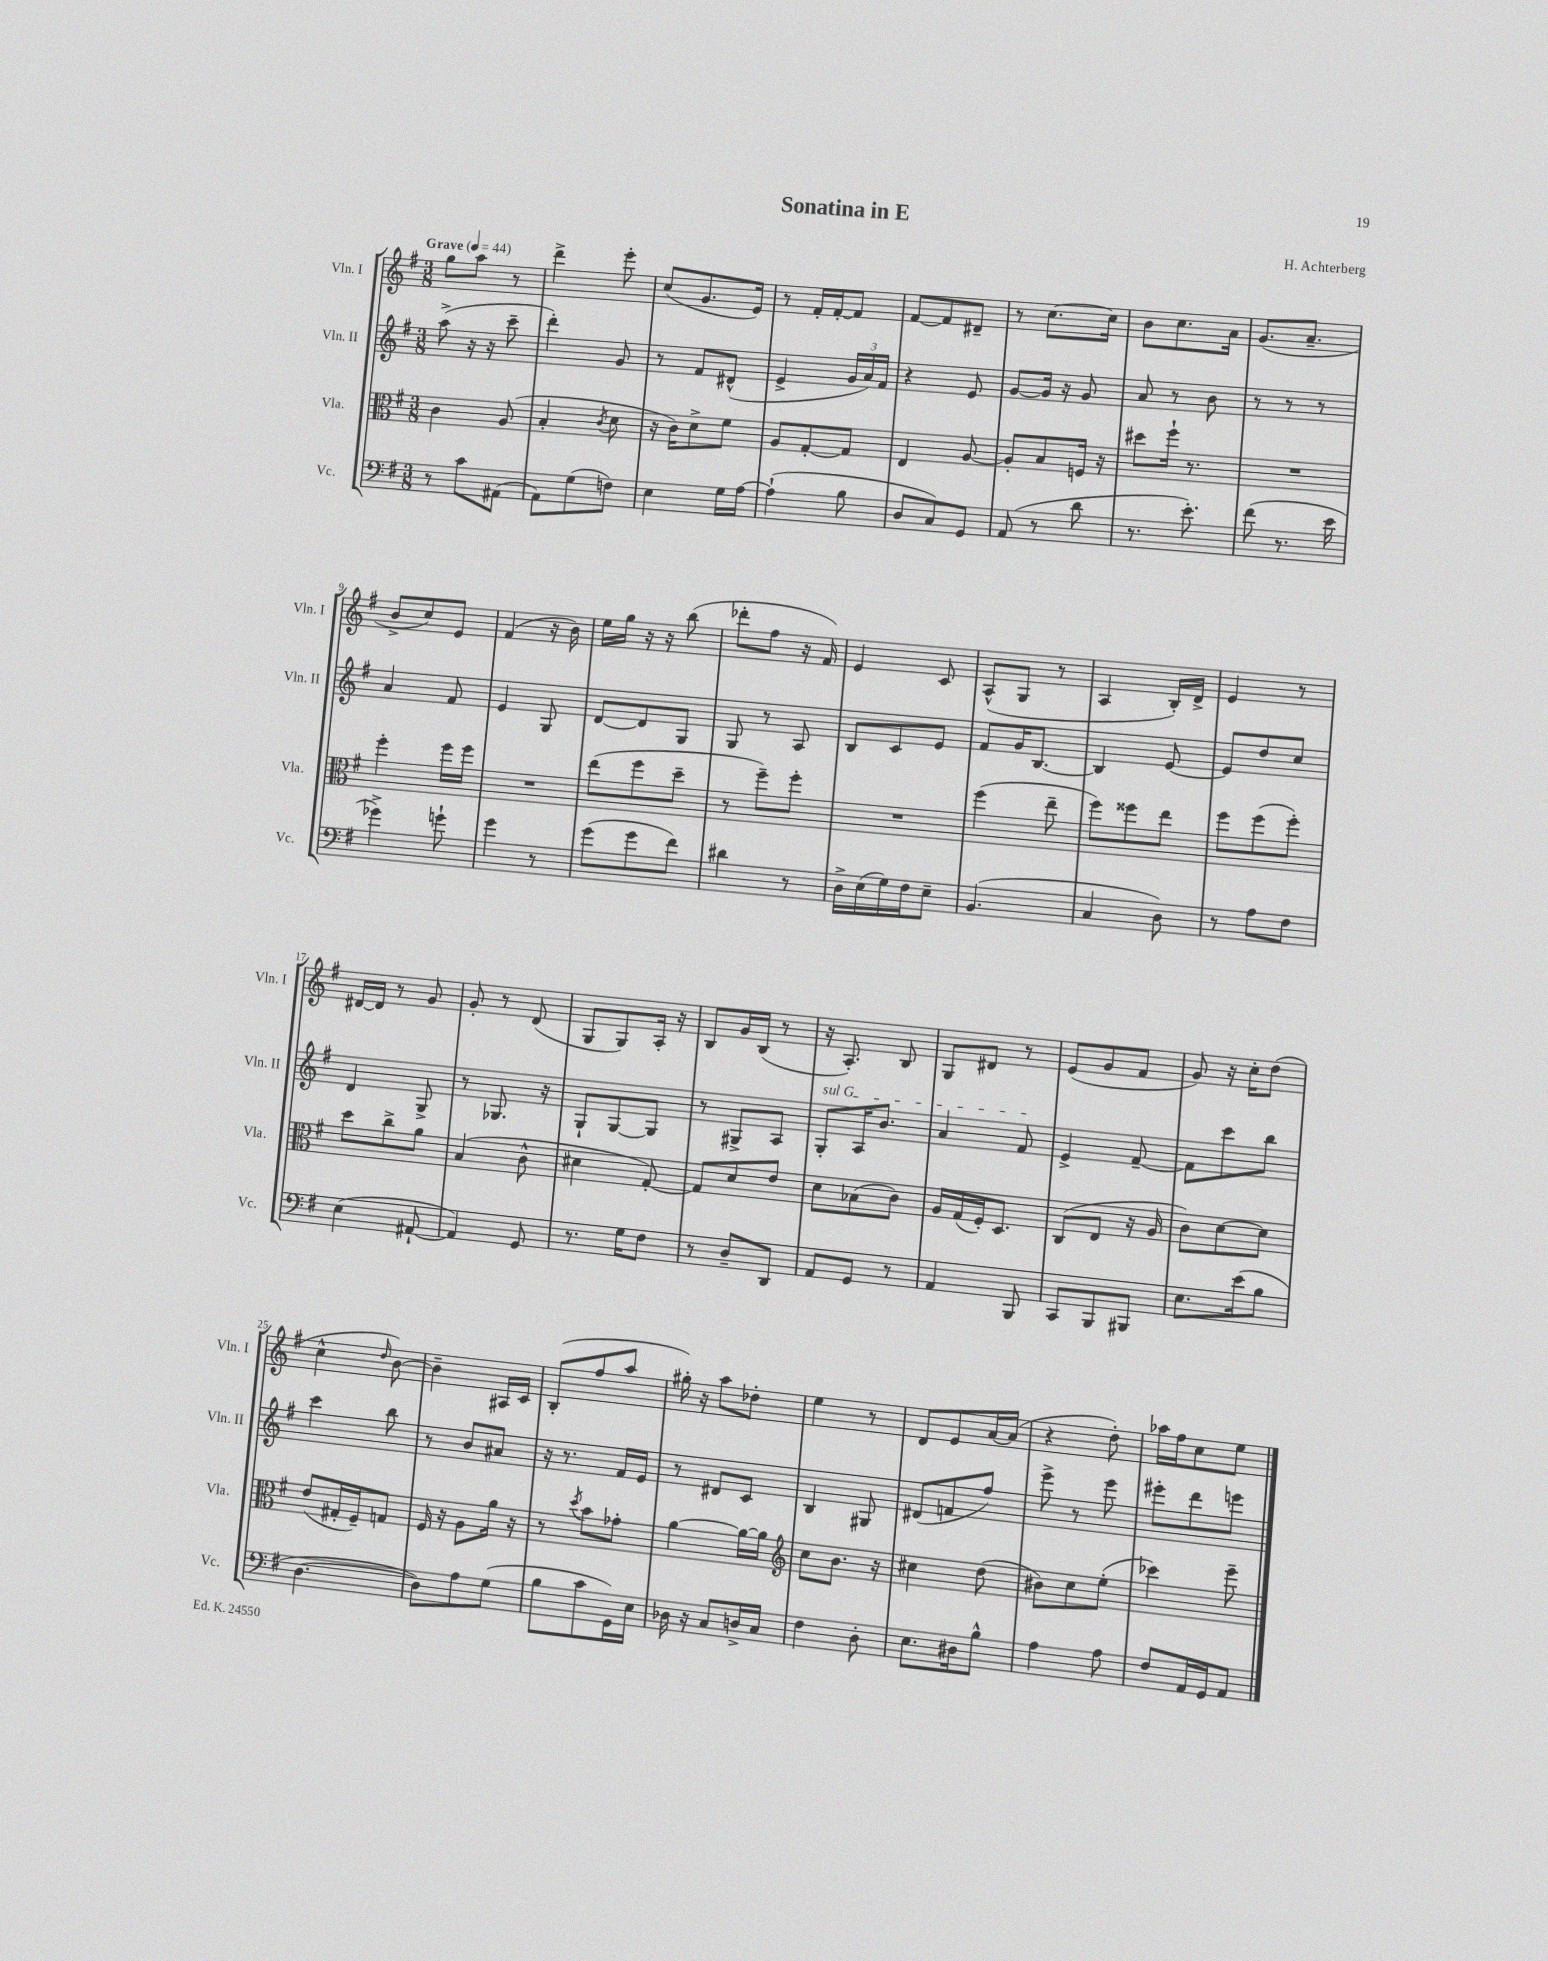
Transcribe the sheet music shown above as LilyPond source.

\header { title = "Sonatina in E" composer = "H. Achterberg" }
<<
\new StaffGroup <<
\new Staff = "s0" \with { instrumentName = "Vln. I" shortInstrumentName = "Vln. I" } {
    \clef treble \key g \major \numericTimeSignature \time 3/8 \tempo "Grave" 4 = 44
    g''8 a''8 r8 |
    d'''4-> e'''8-. |
    c''8( g'8. e'16) |
    r8 fis'16-. fis'16~-. fis'8 |
    fis'8~ fis'8 dis'8-- |
    r8 c''8.~ c''16 |
    b'8 c''8. a'16 |
    g'8.( a'8.-- |
    b'8-> c''8) e'8 |
    fis'4( r16 b'16) |
    e''16 g''16 r16 r16 b''8( |
    des'''8-. fis''8 r16 fis'16) |
    e'4 c'8 |
    a8-^( g8 r8 |
    a4 b16-.) d'16-> |
    e'4 r8 |
    dis'16~ dis'16 r8 g'8 |
    g'8-. r8 d'8( |
    g8 g8) a16-. r16 |
    b8 g'16 b16( r8 |
    r16 a8.-.) b8 |
    g8 dis'8 r8 |
    e'8( g'8 fis'8 |
    g'8) r16 c''16-. d''8( |
    c''4-^ \grace { d''16 } b'8~) |
    b'4-- ais16 c'16 |
    b8-.( fis''8 a''8 |
    gis''16-.) r16 a''8 des''8-. |
    e''4 r8 |
    d'8 e'8 a'16~ a'16( |
    r4 d''8-.) |
    aes''16 fis''16 c''8 e''8 \bar "|." |
}
\new Staff = "s1" \with { instrumentName = "Vln. II" shortInstrumentName = "Vln. II" } {
    \clef treble \key g \major \numericTimeSignature \time 3/8
    a''8->( r16 r16 c'''8-- |
    d'''4-.) g'8 |
    r8 fis'8 dis'8-^( |
    e'4-> \tuplet 3/2 { g'16 a'16) fis'16 } |
    r4 e'8 |
    g'8~ g'16 r16 g'8 |
    a'8 r8 b'8 |
    r8 r8 r8 |
    a'4 fis'8 |
    e'4 g8 |
    d'8~ d'8 g8 |
    g8 r8 a8 |
    b8 c'8 e'8 |
    fis'8 g'16 b8.~ |
    b4 e'8~ |
    e'8 d''8 c''8 |
    d'4 g8-> |
    r8 ges8. r16 |
    g8-! g8~ g8 |
    r8 gis8-> a8 |
    \once \override TextSpanner.bound-details.left.text = \markup { \italic "sul G" } g8-.\startTextSpan a16 b'8. |
    a'4 fis'8\stopTextSpan |
    e'4-> fis'8~-- |
    fis'8 c'''8 b''8 |
    c'''4 b''8 |
    r8 b'8 ais'8 |
    r16 r8. fis'16 e'16 |
    r8 dis'8 c'8 |
    b4 gis8 |
    dis'8( f'8 fis''8) |
    e'''8-> r8 e'''8 |
    eis'''8-. d'''8 e'''8 \bar "|." |
}
\new Staff = "s2" \with { instrumentName = "Vla." shortInstrumentName = "Vla." } {
    \clef alto \key g \major \numericTimeSignature \time 3/8
    c'4 a8( |
    b4-. \acciaccatura { c'8 } d'8 |
    r16 c'16) d'8-> fis'8 |
    a8 g8~-. g8 |
    e4 a8~ |
    a8-. b8 f16 r16 |
    dis''8 fis''16-! r8. |
    R4. |
    fis''4-. fis''16 fis''16 |
    R4. |
    e''8( fis''8 d''8-- |
    r8 fis''8--) fis''8-. |
    R4. |
    fis''4( e''8-- |
    fis''8) fisis''8 e''8 |
    fis''8 fis''8( fis''8-.) |
    d''8 c''8-> a'8 |
    b4( c'8-^ |
    dis'4 g8~-.) |
    g8 d'8 e'8 |
    d'8 bes8( c'8) |
    a16 g16( fis16-.) d8. |
    c8( e8 r16 a16 |
    c'8) d'8~ d'8 |
    e'8( gis16-. fis16--) g8 |
    fis16 r16 a8 a'16 r16 |
    r8 \acciaccatura { d''8 } b'8 ges'8-. |
    a'4~ a'16~ a'16 |
    \clef treble c''8 b'8. r16 |
    cis''4 d''8( |
    bis'8) c''8 e''8-.( |
    ces'''4) e'''8-- \bar "|." |
}
\new Staff = "s3" \with { instrumentName = "Vc." shortInstrumentName = "Vc." } {
    \clef bass \key g \major \numericTimeSignature \time 3/8
    r8 c'8 ais,8( |
    a,8) g8( f8) |
    e4 g16 a16~ |
    a4-!( b8 |
    d8 c8) g,8 |
    a,8( r8 d'8 |
    r8. e'8.-.) |
    fis'8( r8. e'16 |
    ges'4->) g'8-! |
    g'4 r8 |
    g'8( g'8 fis'8) |
    dis'4 r8 |
    d16-> e16( g16) fis16 e8-- |
    b,4.( |
    c4 d8) |
    r8 a8 fis8 |
    e4( ais,8~-! |
    ais,4) g,8 |
    r8. g16 fis8 |
    r8 d8-- d,8 |
    a,8 g,8 r8 |
    a,4 b,,8 |
    c,8 b,,8 bis,,8 |
    e8. e'16( b8 |
    d4.~ |
    d8) a8 g8( |
    b8 c'8 g,16) e16 |
    des16 r16 c8 d16-> c16 |
    fis4 d8-. |
    e8. dis16 b8-^ |
    a4 a8 |
    fis8 a,16 g,16 a,8 \bar "|." |
}
>>
>>
